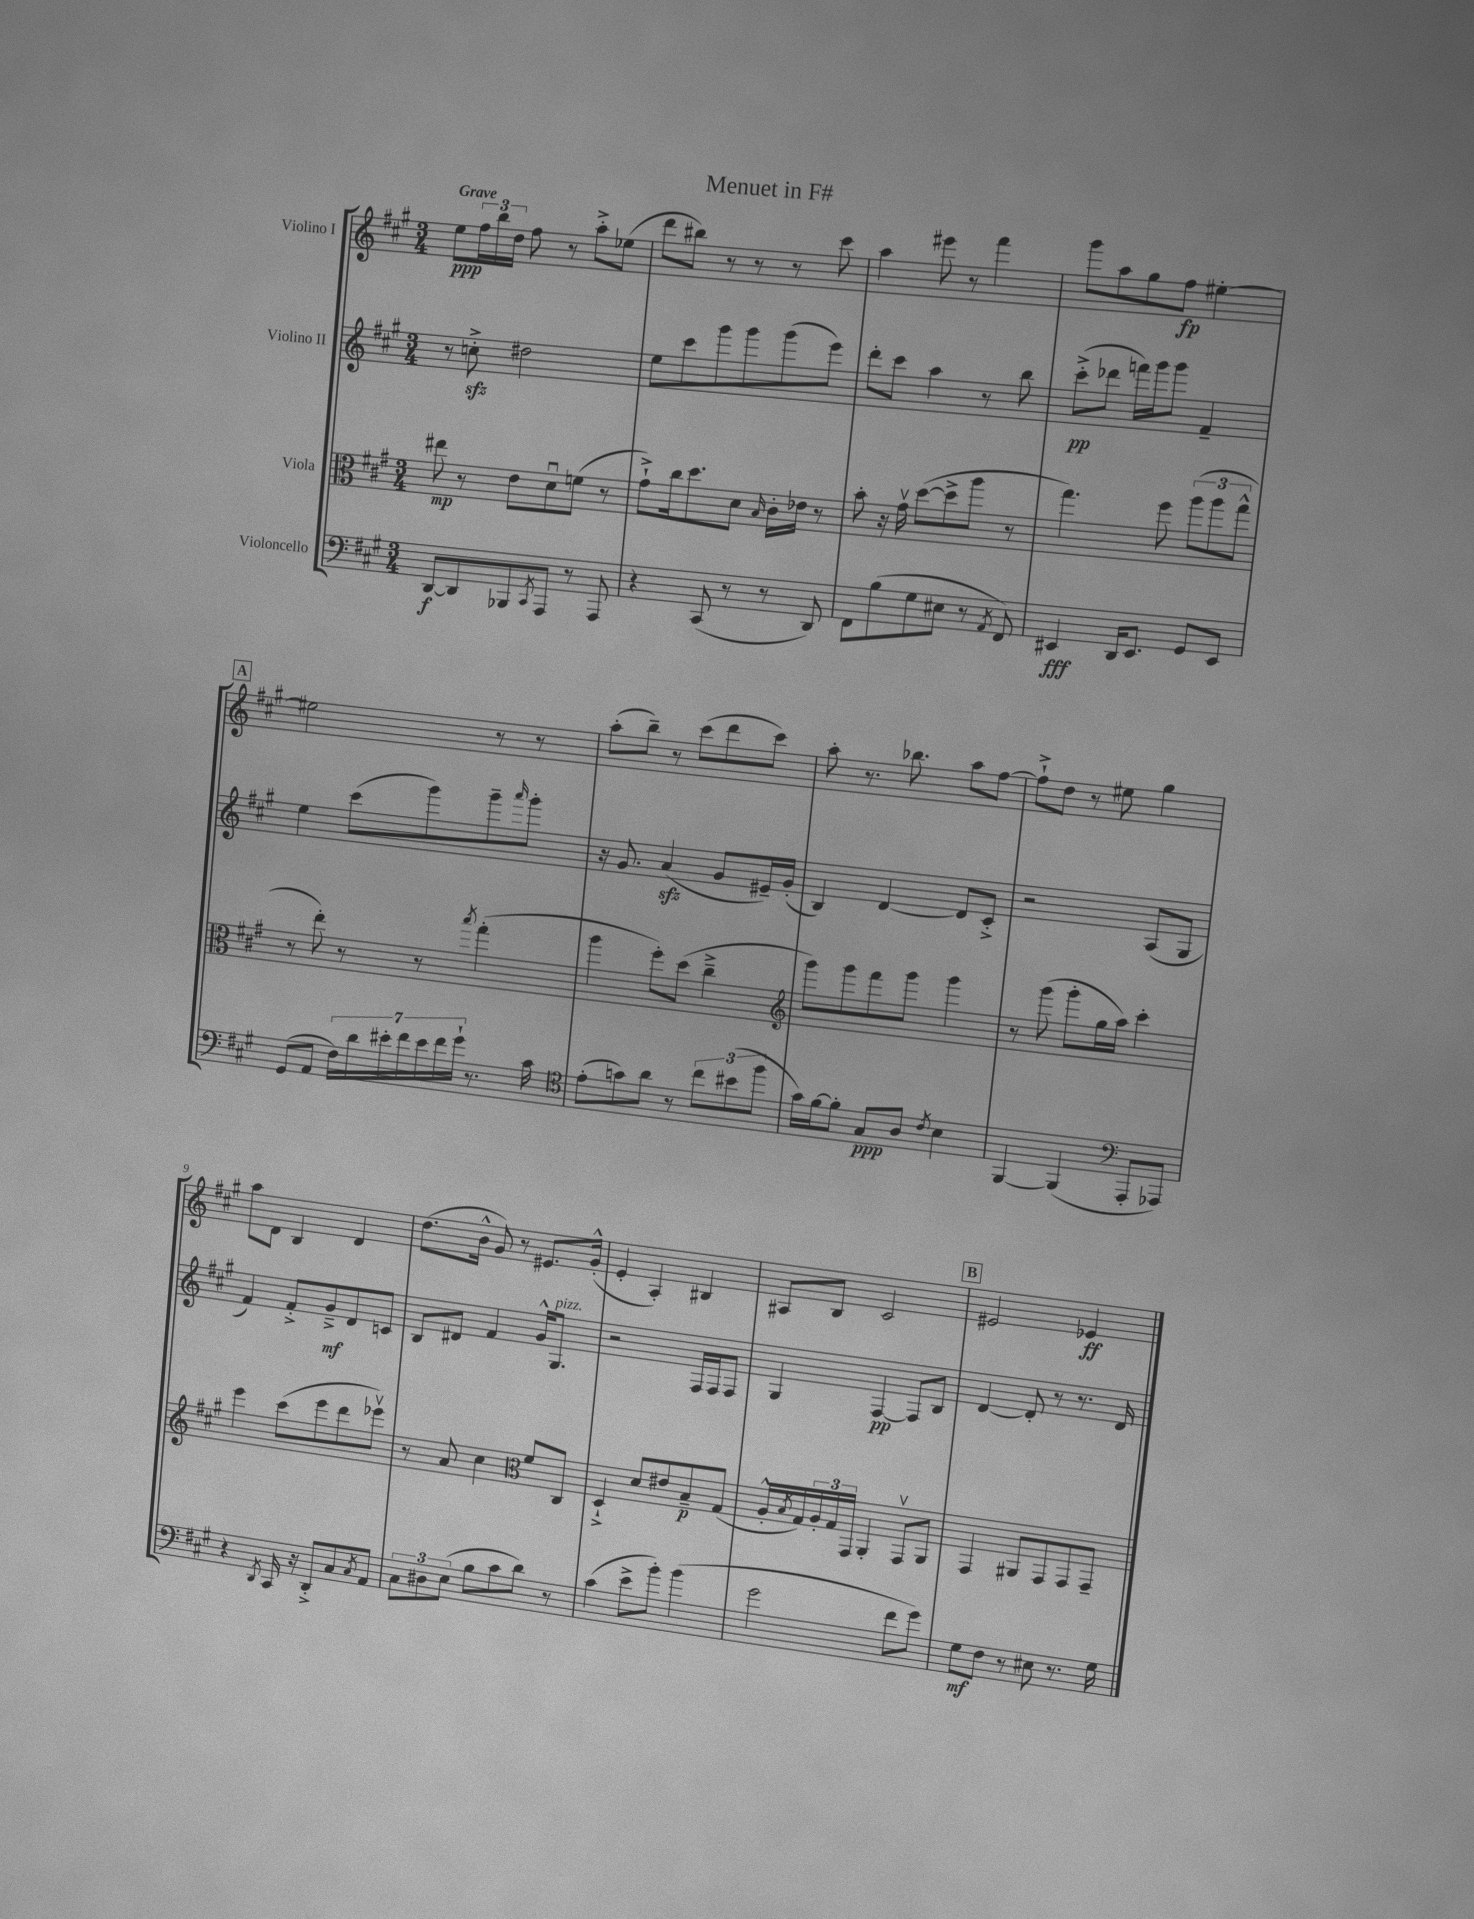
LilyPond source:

\header { title = "Menuet in F#" }
<<
\new StaffGroup <<
\new Staff = "s0" \with { instrumentName = "Violino I" } {
    \clef treble \key a \major \numericTimeSignature \time 3/4 \tempo "Grave"
    e''8\ppp \tuplet 3/2 { fis''16 b''16 d''16 } fis''8 r8 a''8-.-> ees''8( |
    d'''8 bis''8) r8 r8 r8 cis'''8 |
    a''4 eis'''8 r8 fis'''4 |
    gis'''8 a''8 gis''8 fis''8\fp eis''4~-. |
    \mark \markup { \box "A" } eis''2 r8 r8 |
    a''8-.( b''8--) r8 cis'''8( d'''8 cis'''8) |
    a''8-. r8. bes''8. a''8 fis''8~ |
    fis''8-!-> d''8 r8 eis''8 gis''4 |
    a''8 d'8 b4 d'4 |
    d''8.( b'16-^ gis'8) r8 eis'8. gis'16-.-^( |
    e'4-. a4-.) bis4 |
    ais8 b8 cis'2 |
    \mark \markup { \box "B" } eis'2 ees'4\ff \bar "|." |
}
\new Staff = "s1" \with { instrumentName = "Violino II" } {
    \clef treble \key a \major \numericTimeSignature \time 3/4
    r8 c''8-.->\sfz dis''2 |
    e''8 cis'''8 gis'''8 gis'''8 gis'''8( e'''8) |
    d'''8-. cis'''8 a''4 r8 b''8 |
    cis'''8-.->\pp( des'''8 f'''16) gis'''16 gis'''8 fis'4-- |
    \mark \markup { \box "A" } e''4 cis'''8( gis'''8) gis'''8-- \grace { a'''16 } gis'''8-. |
    r16 gis'8. a'4\sfz( gis'8 eis'16--) gis'16-.( |
    b4) d'4~ d'8 cis'8-.-> |
    r2 a8( gis8 |
    fis'4) fis'8-.-> gis'8--->\mf d'8 c'8 |
    b8 dis'8 fis'4 gis'16-^ gis8.^\markup { \italic "pizz." } |
    r2 fis16 fis16 fis8 |
    gis4 fis4~\pp fis8 b8 |
    \mark \markup { \box "B" } d'4~ d'8-. r8 r8. d'16 \bar "|." |
}
\new Staff = "s2" \with { instrumentName = "Viola" } {
    \clef alto \key a \major \numericTimeSignature \time 3/4
    eis''8\mp r8 e'8 d'8\downbow f'8( r8 |
    gis'8-!->) cis''16 d''8. d'8 \grace { b16 } cis'16-. ees'16 r8 |
    b'8-. r16 gis'16\upbow d''8~( d''8-> a''8 r8 |
    gis''4.) fis''8 \tuplet 3/2 { a''8( a''8 gis''8-^ } |
    \mark \markup { \box "A" } r8 e''8-.) r8 r8 \acciaccatura { b''8 } gis''4-.( |
    a''4 fis''8-.) d''8( cis''4---> |
    \clef treble gis'''8) gis'''8 fis'''8 gis'''8 gis'''4 |
    r8 gis'''8( gis'''8-. gis''16 a''16) cis'''4-. |
    e'''4 cis'''8( e'''8 d'''8 ees'''8\upbow) |
    r8 a'8 cis''4 \clef alto fis'8 cis8 |
    d4-!-> d'8 eis'8 b8--\p gis8( |
    a16-.-^ \acciaccatura { b8 } gis16) \tuplet 3/2 { a16-. gis16 gis,16 } a,4-. gis,8\upbow a,8 |
    \mark \markup { \box "B" } gis,4 ais,8 gis,8 gis,8 gis,8-- \bar "|." |
}
\new Staff = "s3" \with { instrumentName = "Violoncello" } {
    \clef bass \key a \major \numericTimeSignature \time 3/4
    d,8~\f d,8 bes,,8 \acciaccatura { cis,8 } a,,8 r8 a,,8 |
    r4 cis,8( r8 r8 d,8) |
    fis,8 b8( gis8 eis8 r8 \acciaccatura { a,8 } fis,8) |
    eis,4\fff d,16 eis,8. gis,8 eis,8 |
    \mark \markup { \box "A" } gis,8( a,8 \tuplet 7/4 { fis16) d'16 eis'16-. fis'16 eis'16 fis'16 gis'16-! } r8. cis'16 |
    \clef tenor e'8-.( g'8) a'8 r8 \tuplet 3/2 { cis''8 bis'8( fis''8 } |
    gis'16) fis'16~ fis'8-. gis8\ppp a8 \acciaccatura { cis'8 } b4 |
    fis,4~ fis,4( \clef bass a,,8-. aes,,8) |
    r4 \acciaccatura { d,8 } cis,16 r16 d,8-.-> cis8 \acciaccatura { cis8 } a,8 |
    \tuplet 3/2 { cis8 dis8 e8( } b8 cis'8 d'8) r8 |
    cis'4( e'8-> b'8-.) b'4( |
    gis'2 fis'8 gis'8) |
    \mark \markup { \box "B" } gis8\mf fis8 r8 eis8 r8. gis16 \bar "|." |
}
>>
>>
